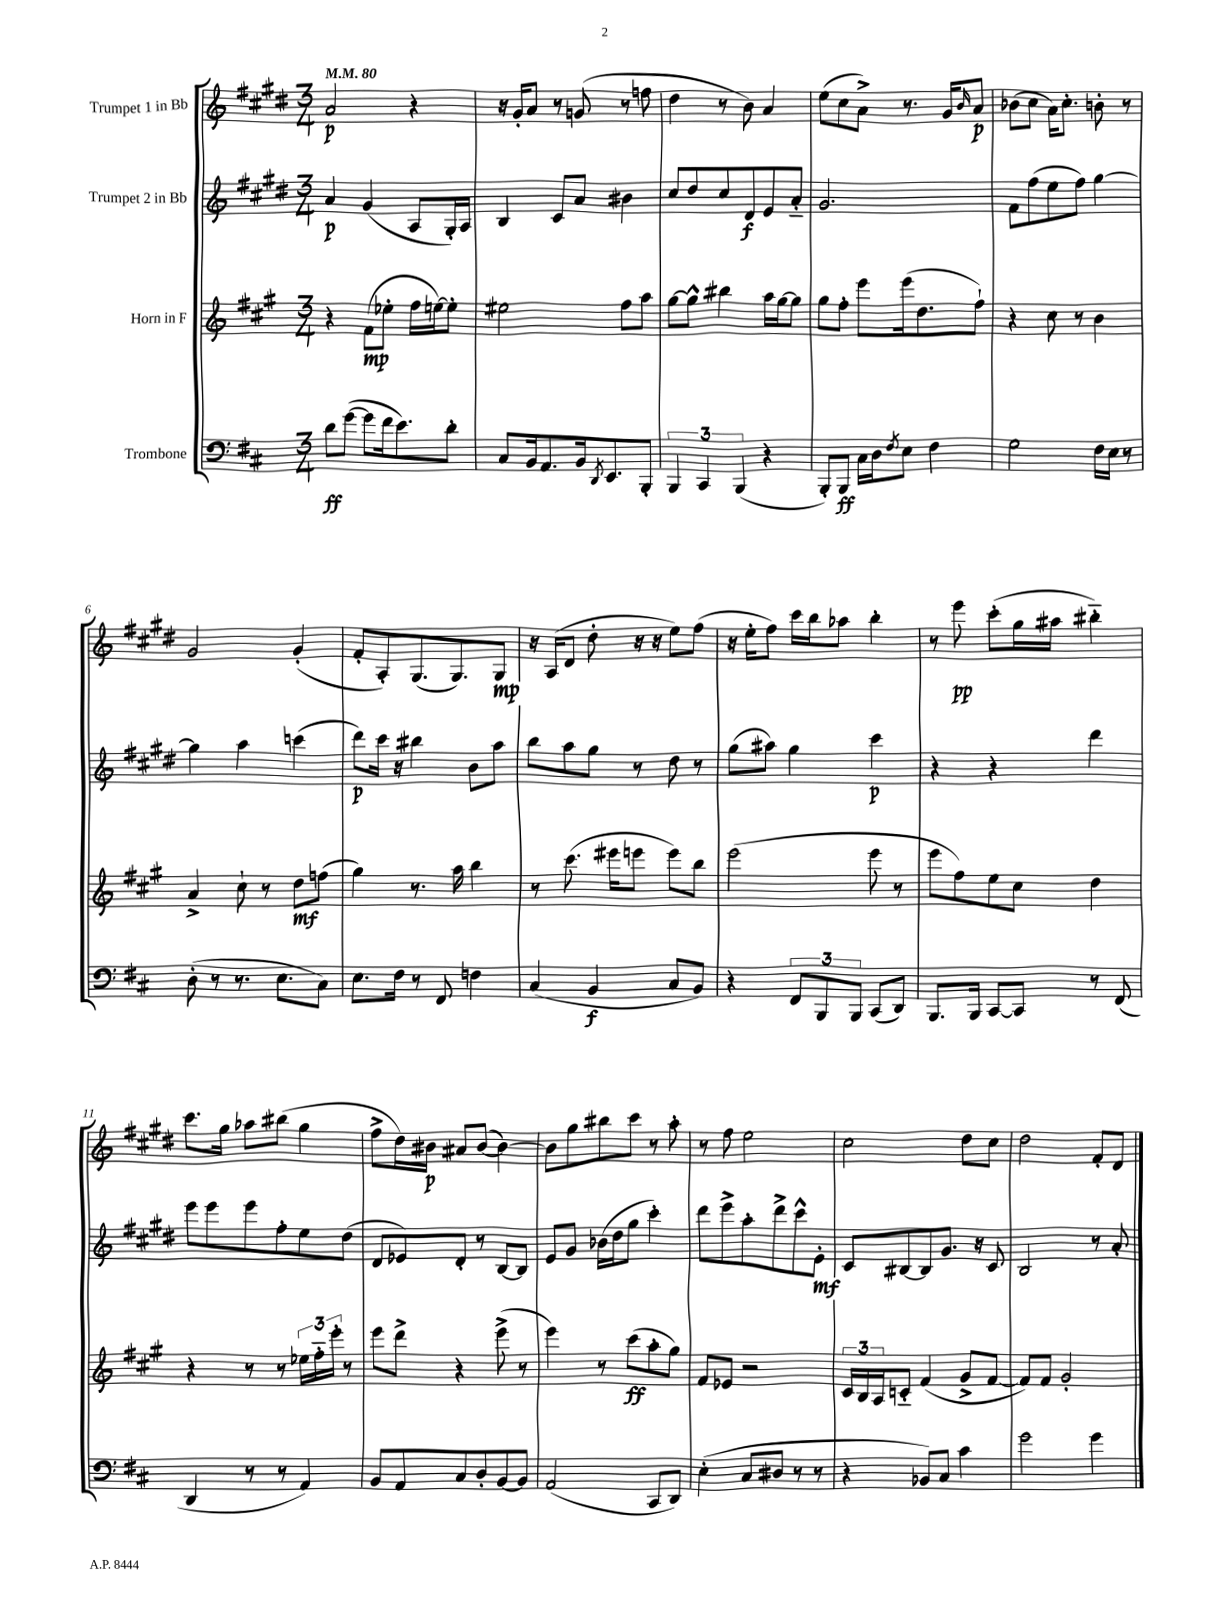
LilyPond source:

<<
\new StaffGroup <<
\new Staff = "s0" \with { instrumentName = "Trumpet 1 in Bb" } {
    \clef treble \key e \major \numericTimeSignature \time 3/4 \tempo 4 = 80
    a'2\p r4 |
    r16 gis'16-. a'8 r8 g'8( r8 f''8 |
    dis''4 r8 b'8) a'4 |
    e''8( cis''8 a'8->) r8. gis'16 \grace { b'16 } a'8\p |
    bes'8( cis''8 a'16) cis''8.-. b'8-. r8 |
    gis'2 gis'4-.( |
    fis'8-. a8-.) gis8.( gis8.) gis8\mp |
    r16 a16( dis'8 dis''8-. r16 r16 e''8) fis''8( |
    r16 e''16-. fis''8) cis'''16 b''16 aes''8 b''4-. |
    r8 e'''8\pp cis'''8-.( gis''16 ais''16 bis''4-_) |
    cis'''8. gis''16 aes''8 bis''8( gis''4 |
    fis''8-> dis''16) bis'16\p ais'8 bis'8~( bis'4~) |
    bis'8 gis''8 bis''8 cis'''8 r8 a''8-. |
    r8 fis''8 e''2 |
    cis''2 dis''8 cis''8 |
    dis''2 fis'8-. dis'8 \bar "|." |
}
\new Staff = "s1" \with { instrumentName = "Trumpet 2 in Bb" } {
    \clef treble \key e \major \numericTimeSignature \time 3/4
    a'4\p gis'4( a8 gis16-.) a16 |
    b4 cis'8 a'8 bis'4 |
    cis''8 dis''8 cis''8 dis'8\f e'8 a'8-_ |
    gis'2. |
    fis'8 fis''8( e''8 fis''8) gis''4~ |
    gis''4 a''4 c'''4( |
    dis'''8\p) cis'''16 r16 bis''4 b'8 a''8 |
    b''8 a''8 gis''8 r8 dis''8 r8 |
    gis''8( ais''8) gis''4 cis'''4\p |
    r4 r4 dis'''4 |
    e'''8 e'''8 e'''8 fis''8-. e''8 dis''8( |
    dis'8 ees'8) dis'8-. r8 b8~ b8 |
    e'8 gis'8 bes'16( dis''16 gis''8 cis'''4-.) |
    dis'''8 e'''8-> a''8-. dis'''8-> cis'''8-^ e'8-.\mf |
    cis'8 bis8~ bis8 gis'8. r16 cis'8 |
    b2 r8 a'8-. \bar "|." |
}
\new Staff = "s2" \with { instrumentName = "Horn in F" } {
    \clef treble \key a \major \numericTimeSignature \time 3/4
    r4 fis'8\mp( ees''8-. fis''16 e''16~) e''8-. |
    eis''2 fis''8 a''8 |
    gis''8~ gis''8-^ bis''4 a''16 gis''16~ gis''8 |
    gis''8 fis''8-. e'''8 e'''16( d''8. fis''8-!) |
    r4 cis''8 r8 b'4 |
    a'4-> cis''8-! r8 d''8\mf f''8( |
    gis''4) r8. a''16 b''4 |
    r8 cis'''8.( eis'''16 e'''8 e'''8) b''8 |
    e'''2( e'''8 r8 |
    e'''8 fis''8) e''8 cis''8 d''4 |
    r4 r8 r8 \tuplet 3/2 { ees''16 fis''16-_ e'''16-. } r8 |
    e'''8 d'''8-> r4 e'''8->( r8 |
    e'''4) r8 cis'''8\ff( a''8-. gis''8) |
    fis'8 ees'8 r2 |
    \tuplet 3/2 { cis'16 b16 a16 } c'8-_ fis'4( gis'8-> fis'8~ |
    fis'8) fis'8 gis'2-. \bar "|." |
}
\new Staff = "s3" \with { instrumentName = "Trombone" } {
    \clef bass \key d \major \numericTimeSignature \time 3/4
    d'8\ff g'8~( g'8 fis'16 e'8.) d'8-. |
    cis8 b,16 a,8. b,16 \acciaccatura { d,8 } e,8. b,,8-. |
    \tuplet 3/2 { b,,4 cis,4 b,,4( } r4 |
    b,,8-.) b,,8\ff cis16 d16 \acciaccatura { fis8 } e8 fis4 |
    g2 fis16 e16 r8 |
    d8-.( r8 r8. e8. cis8) |
    e8. fis16 r8 fis,8 f4 |
    cis4( b,4\f cis8 b,8) |
    r4 \tuplet 3/2 { fis,8 b,,8 b,,8 } cis,8( d,8) |
    b,,8. b,,16 cis,8~ cis,8 r8 fis,8( |
    d,4 r8 r8 a,4) |
    b,8 a,8 cis8 d8-. b,8~ b,8 |
    a,2( cis,8 d,8) |
    e4-.( cis8 dis8 r8 r8 |
    r4 bes,8) cis8 cis'4 |
    g'2 g'4 \bar "|." |
}
>>
>>
